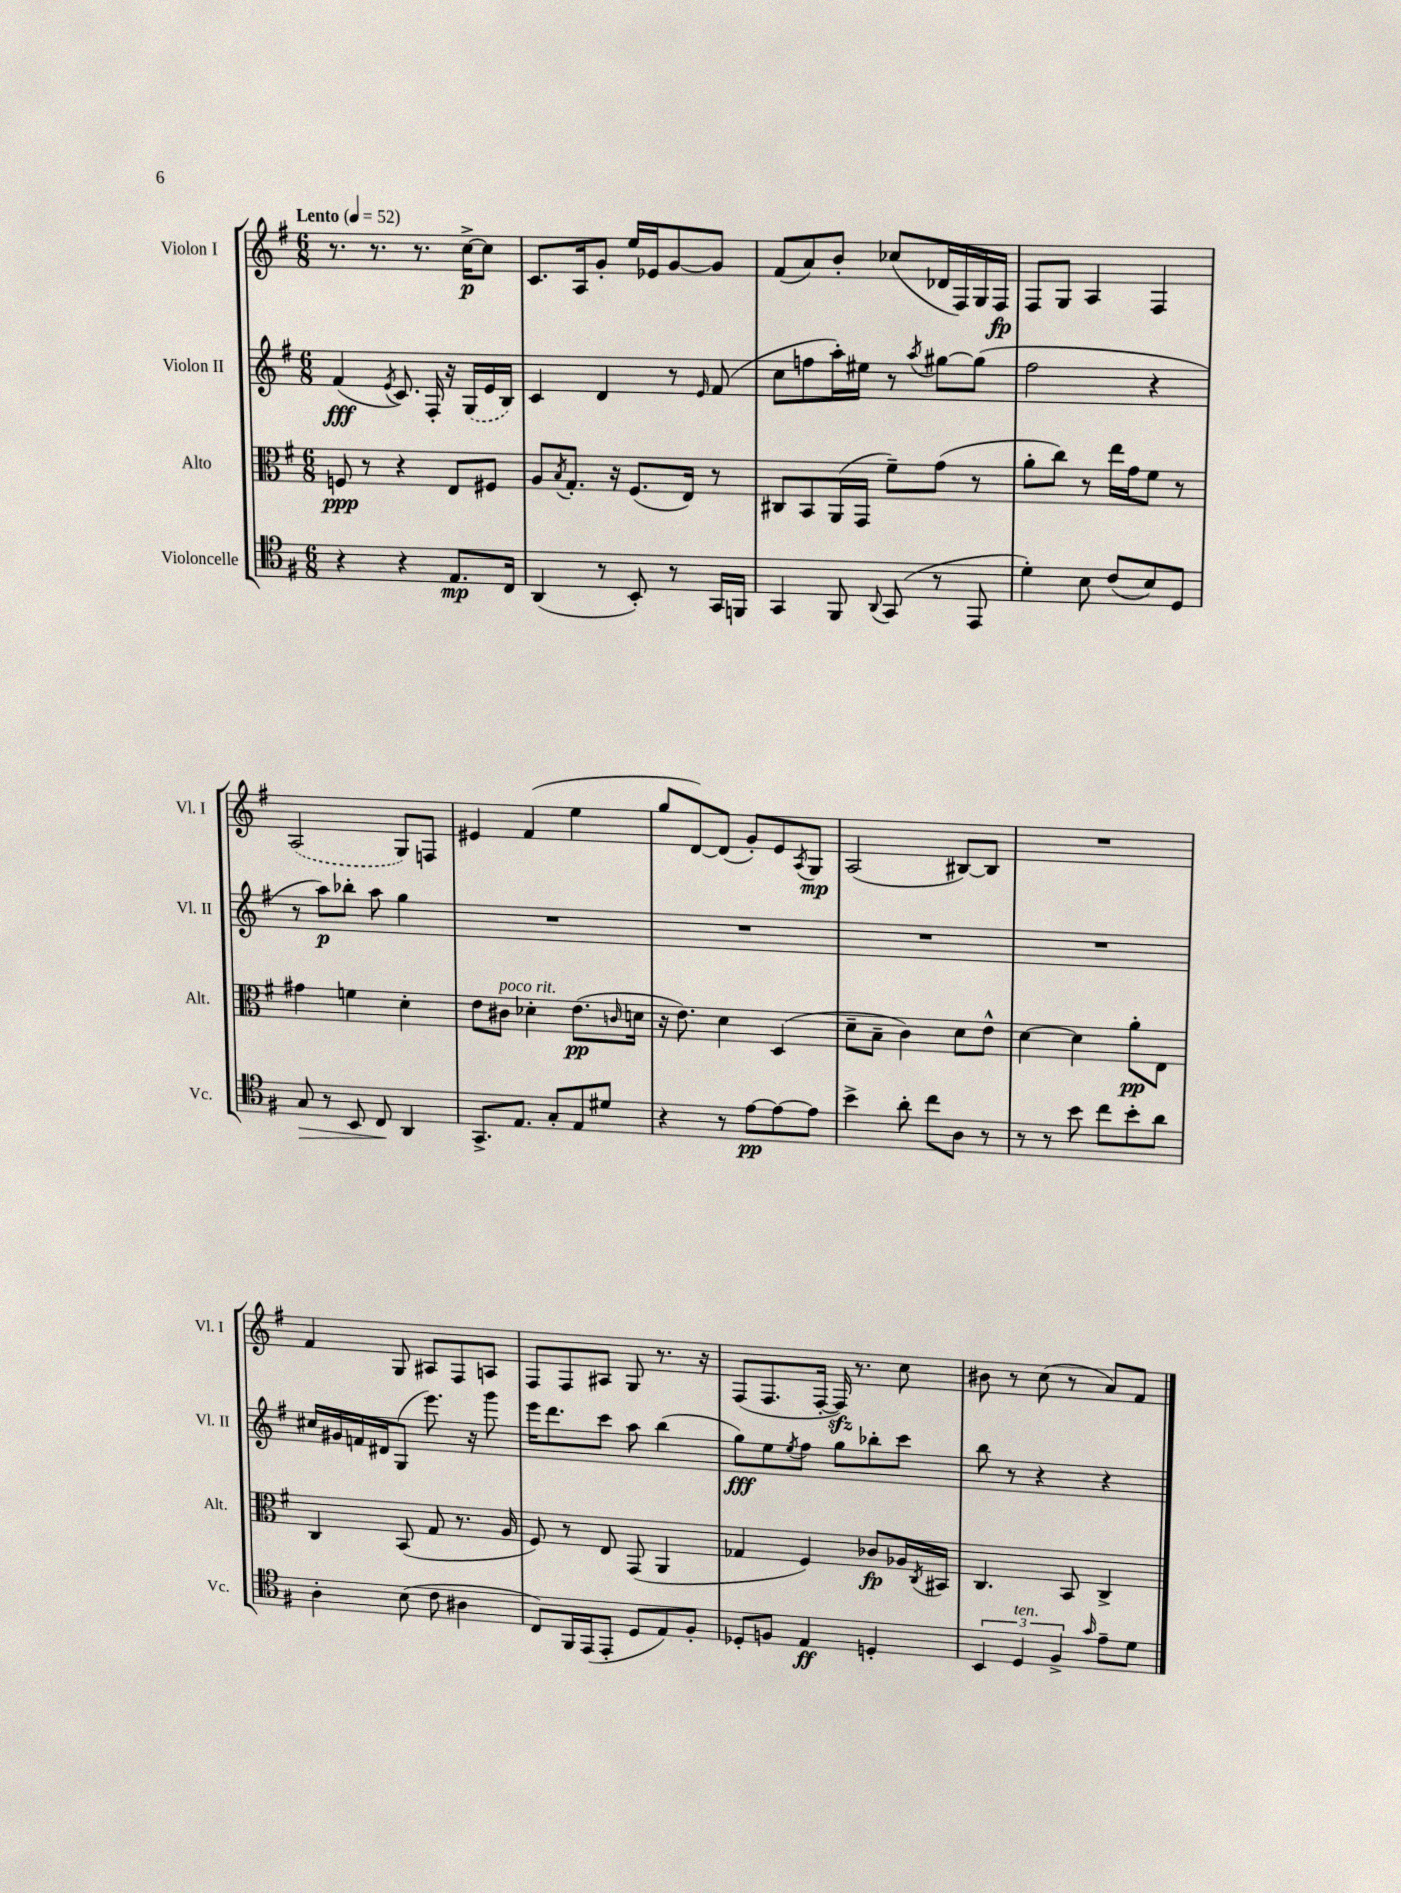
<<
\new StaffGroup <<
\new Staff = "s0" \with { instrumentName = "Violon I" shortInstrumentName = "Vl. I" } {
    \clef treble \key g \major \numericTimeSignature \time 6/8 \tempo "Lento" 4 = 52
    r8. r8. r8. c''16~->\p c''8 |
    c'8. a16 g'8-. e''16 ees'16 g'8~ g'8 |
    fis'8( a'8) b'8-. ces''8( des'16 fis16) g16 fis16\fp |
    fis8 g8 a4 fis4 |
    \once \slurDashed a2( g8) f8 |
    eis'4 fis'4( e''4 |
    g''8 d'8~) d'8( g'8-.) e'8 \acciaccatura { a8 } g8\mp |
    a2( bis8~) bis8 |
    R2. |
    fis'4 g8 ais8 fis8 a8 |
    fis8 fis8 ais8 g8 r8. r16 |
    fis8( fis8. fis16~-. fis16\sfz) r8. c''8 |
    bis'8 r8 c''8( r8 a'8) fis'8 \bar "|." |
}
\new Staff = "s1" \with { instrumentName = "Violon II" shortInstrumentName = "Vl. II" } {
    \clef treble \key g \major \numericTimeSignature \time 6/8
    fis'4\fff( \acciaccatura { e'8 } c'8.) fis16-. r16 \once \slurDashed g16( e'16 b16) |
    c'4 d'4 r8 \grace { e'16 } fis'8( |
    c''8 f''8 a''16-.) eis''16 r8 \acciaccatura { a''8 } gis''8~ gis''8( |
    fis''2 r4 |
    r8 a''8\p) bes''8-. a''8 g''4 |
    R2. |
    R2. |
    R2. |
    R2. |
    cis''16 gis'16 f'16 dis'16 g8( e'''8.) r16 g'''8 |
    e'''16 d'''8. c'''8 a''8 b''4( |
    g''8\fff) e''8 \acciaccatura { e''8 } fis''8 g''8 bes''8-. c'''8 |
    b''8 r8 r4 r4 \bar "|." |
}
\new Staff = "s2" \with { instrumentName = "Alto" shortInstrumentName = "Alt." } {
    \clef alto \key g \major \numericTimeSignature \time 6/8
    f8\ppp r8 r4 e8 fis8 |
    a8 \acciaccatura { b8 } g8.-. r16 fis8.( e16) r8 |
    cis8 b,8 a,16( g,16 fis'8--) g'8( r8 |
    a'8-. c''8) r8 e''16 g'16 fis'8 r8 |
    gis'4 f'4 d'4-. |
    e'8 cis'8^\markup { \italic "poco rit." } des'4-. e'8.\pp( \grace { c'16 } d'16 |
    r16 e'8.) d'4 d4( |
    d'8-- b8-- c'4) d'8 e'8-^ |
    d'4~ d'4 a'8-.\pp e8 |
    c4 b,8( g8 r8. a16 |
    fis8) r8 e8 g,8( a,4 |
    ges4 fis4) ces'8\fp aes16 \acciaccatura { c8 } bis,16 |
    c4. b,8 c4-> \bar "|." |
}
\new Staff = "s3" \with { instrumentName = "Violoncelle" shortInstrumentName = "Vc." } {
    \clef tenor \key g \major \numericTimeSignature \time 6/8
    r4 r4 e8.\mp c16 |
    a,4( r8 b,8-.) r8 g,16 f,16 |
    g,4 fis,8 \appoggiatura { a,8 } g,8( r8 e,8 |
    d'4-.) b8 c'8( b8) d8 |
    g8\> r8 b,8 c8\! a,4 |
    g,8.-> e8. g8-. e8 dis'8 |
    r4 r8 e'8~\pp e'8~ e'8 |
    b'4-> a'8-. c''8 a8 r8 |
    r8 r8 b'8 c''8 b'8-. a'8 |
    a4-. b8( c'8 ais4 |
    c8) fis,16 e,16( e,8-. d8 e8) fis8-. |
    des8-. f8 e4\ff d4-. |
    \tuplet 3/2 { b,4 d4^\markup { \italic "ten." } fis4-> } \grace { g'16 } e'8-- d'8 \bar "|." |
}
>>
>>
\layout { \context { \Score \remove "Bar_number_engraver" } }
